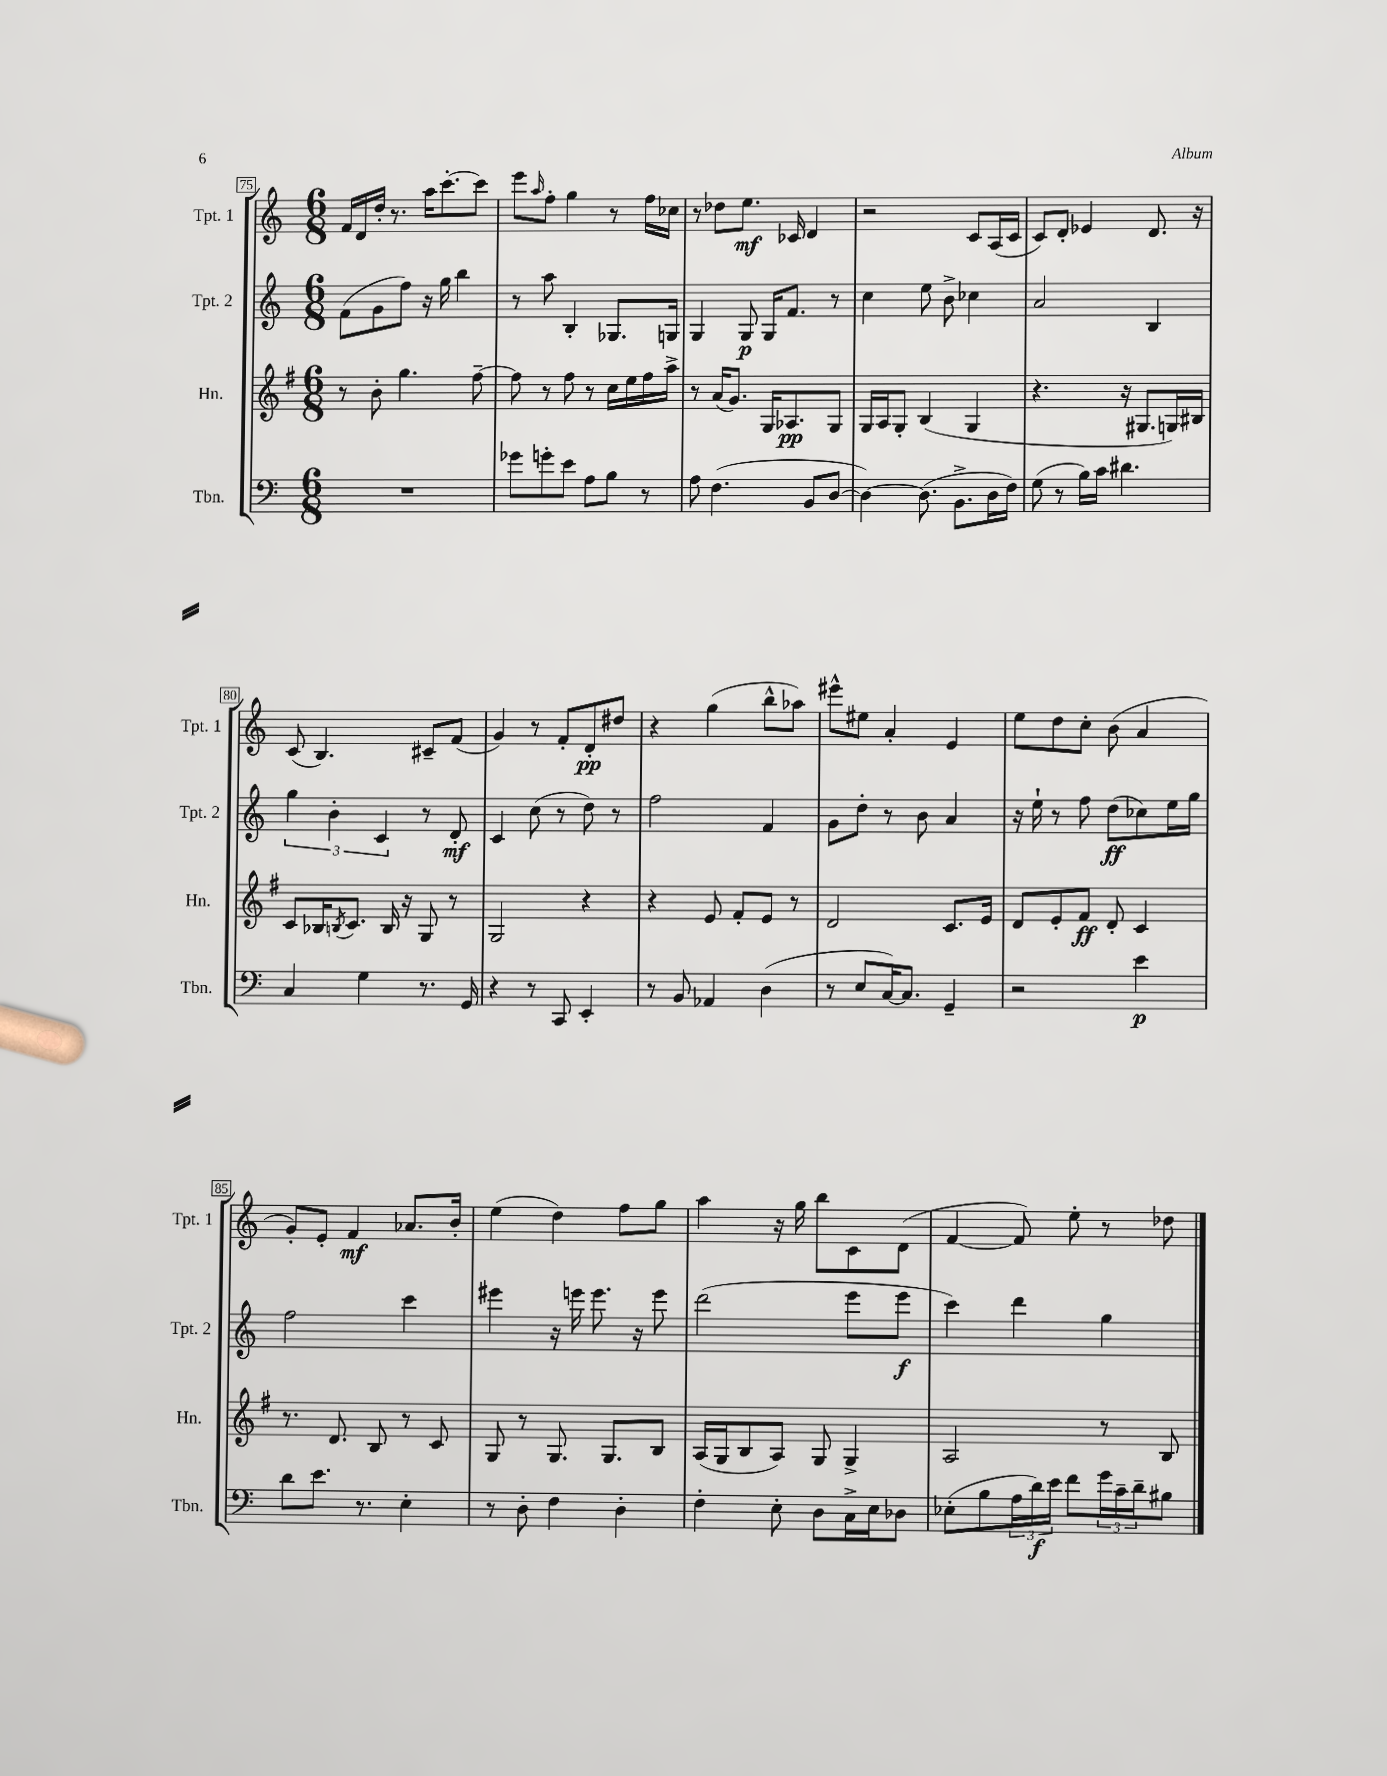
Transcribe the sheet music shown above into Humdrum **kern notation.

**kern	**dynam	**kern	**dynam	**kern	**dynam	**kern	**dynam
*part4	*part4	*part3	*part3	*part2	*part2	*part1	*part1
*staff4	*staff4	*staff3	*staff3	*staff2	*staff2	*staff1	*staff1
*I"Tbn.	*	*I"Hn.	*	*I"Tpt. 2	*	*I"Tpt. 1	*
*I'Tbn.	*	*I'Hn.	*	*I'Tpt. 2	*	*I'Tpt. 1	*
*clefF4	*	*clefG2	*	*clefG2	*	*clefG2	*
*k[]	*	*k[f#]	*	*k[]	*	*k[]	*
*M6/8	*	*M6/8	*	*M6/8	*	*M6/8	*
=75	=75	=75	=75	=75	=75	=75	=75
2.r	.	8r	.	(8f\L	.	16f/LL	.
.	.	.	.	.	.	16d/	.
.	.	8b'\	.	8g\	.	16dd'/JJ	.
.	.	.	.	.	.	8.r	.
.	.	4.gg\	.	8ff\J)	.	.	.
.	.	.	.	16r	.	16aa\KL	.
.	.	.	.	16gg\	.	[8.ccc'\	.
.	.	.	.	4bb\	.	.	.
.	.	[8ff#~\	.	.	.	8ccc\J]	.
=76	=76	=76	=76	=76	=76	=76	=76
8g-X\L	.	8ff#\]	.	8r	.	8eee\L	.
.	.	.	.	.	.	16qqaa/	.
8gn'\	.	8r	.	8aa\	.	8ff'\J	.
8e\J	.	8ff#\	.	4B'/	.	4gg\	.
8A\L	.	8r	.	.	.	.	.
8B\J	.	16cc\LL	.	8.G-X/L	.	8r	.
.	.	16ee\	.	.	.	.	.
8r	.	16ff#\	.	.	.	16ff\LL	.
.	.	16aa^\JJ	.	16Gn/Jk	.	16cc-X\JJ	.
=77	=77	=77	=77	=77	=77	=77	=77
8A\	.	8r	.	4G/	.	8r	.
(4.F\	.	(16a/KL	.	.	.	8dd-X\L	.
.	.	8.g/J)	.	.	.	.	.
.	.	.	.	8G/	p	8.ee\J	mf
.	.	16G/KL	.	16G/KL	.	.	.
.	.	8.A-X/	pp	8.f/J	.	16c-X/	.
8BB/L	.	.	.	.	.	4d/	.
[8D/J	.	8G/J	.	8r	.	.	.
=78	=78	=78	=78	=78	=78	=78	=78
4D\_)	.	16G/LL	.	4cc\	.	2r	.
.	.	16A/J	.	.	.	.	.
.	.	8G'/J	.	.	.	.	.
(8.D\]	.	(4B/	.	8ee\	.	.	.
.	.	.	.	8b^\	.	.	.
8.BB^\L	.	.	.	.	.	.	.
.	.	4G/	.	4cc-X\	.	8c/L	.
16D\L	.	.	.	.	.	(16A/L	.
16F\JJ)	.	.	.	.	.	16c/JJ	.
=79	=79	=79	=79	=79	=79	=79	=79
(8G\	.	4.r	.	2a/	.	8c/L)	.
8r	.	.	.	.	.	8d'/J	.
16B\LL)	.	.	.	.	.	4e-X/	.
16c\JJ	.	.	.	.	.	.	.
4.d#X\	.	16r	.	.	.	.	.
.	.	8.G#X/L	.	.	.	.	.
.	.	.	.	4B/	.	8.d/	.
.	.	16Gn/L)	.	.	.	.	.
.	.	16B#X/JJ	.	.	.	16r	.
!!LO:LB:g=z
=80	=80	=80	=80	=80	=80	=80	=80
4C/	.	8c/L	.	6gg\	.	(8c/	.
.	.	16B-X/K	.	.	.	4.B/)	.
.	.	.	.	6b'\	.	.	.
.	.	8qBn/	.	.	.	.	.
.	.	8.c/J	.	.	.	.	.
4G\	.	.	.	.	.	.	.
.	.	.	.	6c/	.	.	.
.	.	16B/	.	.	.	.	.
.	.	16r	.	.	.	.	.
8.r	.	8G/	.	8r	.	8c#X~/L	.
.	.	8r	.	8d'/	mf	(8f/J	.
16GG/	.	.	.	.	.	.	.
=81	=81	=81	=81	=81	=81	=81	=81
4r	.	2G/	.	4c/	.	4g/)	.
8r	.	.	.	(8cc\	.	8r	.
8CC/	.	.	.	8r	.	8f'/L	.
4EE'/	.	4r	.	8dd\)	.	8d'/	pp
.	.	.	.	8r	.	8dd#X/J	.
=82	=82	=82	=82	=82	=82	=82	=82
8r	.	4r	.	2ff\	.	4r	.
8BB/	.	.	.	.	.	.	.
4AA-X/	.	8e/	.	.	.	(4gg\	.
.	.	8f#'/L	.	.	.	.	.
(4D\	.	8e/J	.	4f/	.	8bb^^\L	.
.	.	8r	.	.	.	8aa-X\J)	.
=83	=83	=83	=83	=83	=83	=83	=83
8r	.	2d/	.	8g\L	.	8eee#X^^\L	.
8E/L	.	.	.	8dd'\J	.	8ee#X\J	.
[16C/K)	.	.	.	8r	.	4a'/	.
8.C/J]	.	.	.	.	.	.	.
.	.	.	.	8b\	.	.	.
4GG~/	.	8.c/L	.	4a/	.	4e/	.
.	.	16e/Jk	.	.	.	.	.
=84	=84	=84	=84	=84	=84	=84	=84
2r	.	8d/L	.	16r	.	8ee\L	.
.	.	.	.	16ee`\	.	.	.
.	.	8e'/	.	8r	.	8dd\	.
.	.	8f#/J	ff	8ff\	.	8cc'\J	.
.	.	8d'/	.	(8dd\L	ff	(8b\	.
4e\	p	4c/	.	8cc-X\)	.	4a/	.
.	.	.	.	16ee\L	.	.	.
.	.	.	.	16gg\JJ	.	.	.
!!LO:LB:g=z
=85	=85	=85	=85	=85	=85	=85	=85
8d\L	.	8.r	.	2ff\	.	8g'/L)	.
8.e\J	.	.	.	.	.	8e'/J	.
.	.	8.d/	.	.	.	.	.
.	.	.	.	.	.	4f/	mf
8.r	.	.	.	.	.	.	.
.	.	8B/	.	.	.	.	.
4E'\	.	8r	.	4ccc\	.	8.a-X/L	.
.	.	8c/	.	.	.	.	.
.	.	.	.	.	.	16b'/Jk	.
=86	=86	=86	=86	=86	=86	=86	=86
8r	.	8G/	.	4eee#X\	.	(4ee\	.
8D'\	.	8r	.	.	.	.	.
4F\	.	8.G/	.	16r	.	4dd\)	.
.	.	.	.	16eeen\	.	.	.
.	.	.	.	8.eee\	.	.	.
.	.	8.G/L	.	.	.	.	.
4D'\	.	.	.	.	.	8ff\L	.
.	.	.	.	16r	.	.	.
.	.	8B/J	.	8eee\	.	8gg\J	.
=87	=87	=87	=87	=87	=87	=87	=87
4F'\	.	(16A/LL	.	(2ddd\	.	4aa\	.
.	.	16G/J	.	.	.	.	.
.	.	8B/	.	.	.	.	.
8E'\	.	8A/J)	.	.	.	16r	.
.	.	.	.	.	.	16gg\	.
8D\L	.	8G/	.	.	.	8bb\L	.
16C^\L	.	4G^/	.	8eee\L	.	8c\	.
16E\J	.	.	.	.	.	.	.
8D-X\J	.	.	.	8eee\J	f	(8d\J	.
=88	=88	=88	=88	=88	=88	=88	=88
(8E-X'\L	.	2A/	.	4ccc\)	.	[4f/	.
8B\	.	.	.	.	.	.	.
24A\L	.	.	.	4ddd\	.	8f/])	.
24d\)	f	.	.	.	.	.	.
24e\JJ	.	.	.	.	.	.	.
8f\L	.	.	.	.	.	8ee'\	.
24g\L	.	8r	.	4gg\	.	8r	.
24c~\	.	.	.	.	.	.	.
24d~\J	.	.	.	.	.	.	.
8B#X\J	.	8B/	.	.	.	8dd-X\	.
==	==	==	==	==	==	==	==
*-	*-	*-	*-	*-	*-	*-	*-
